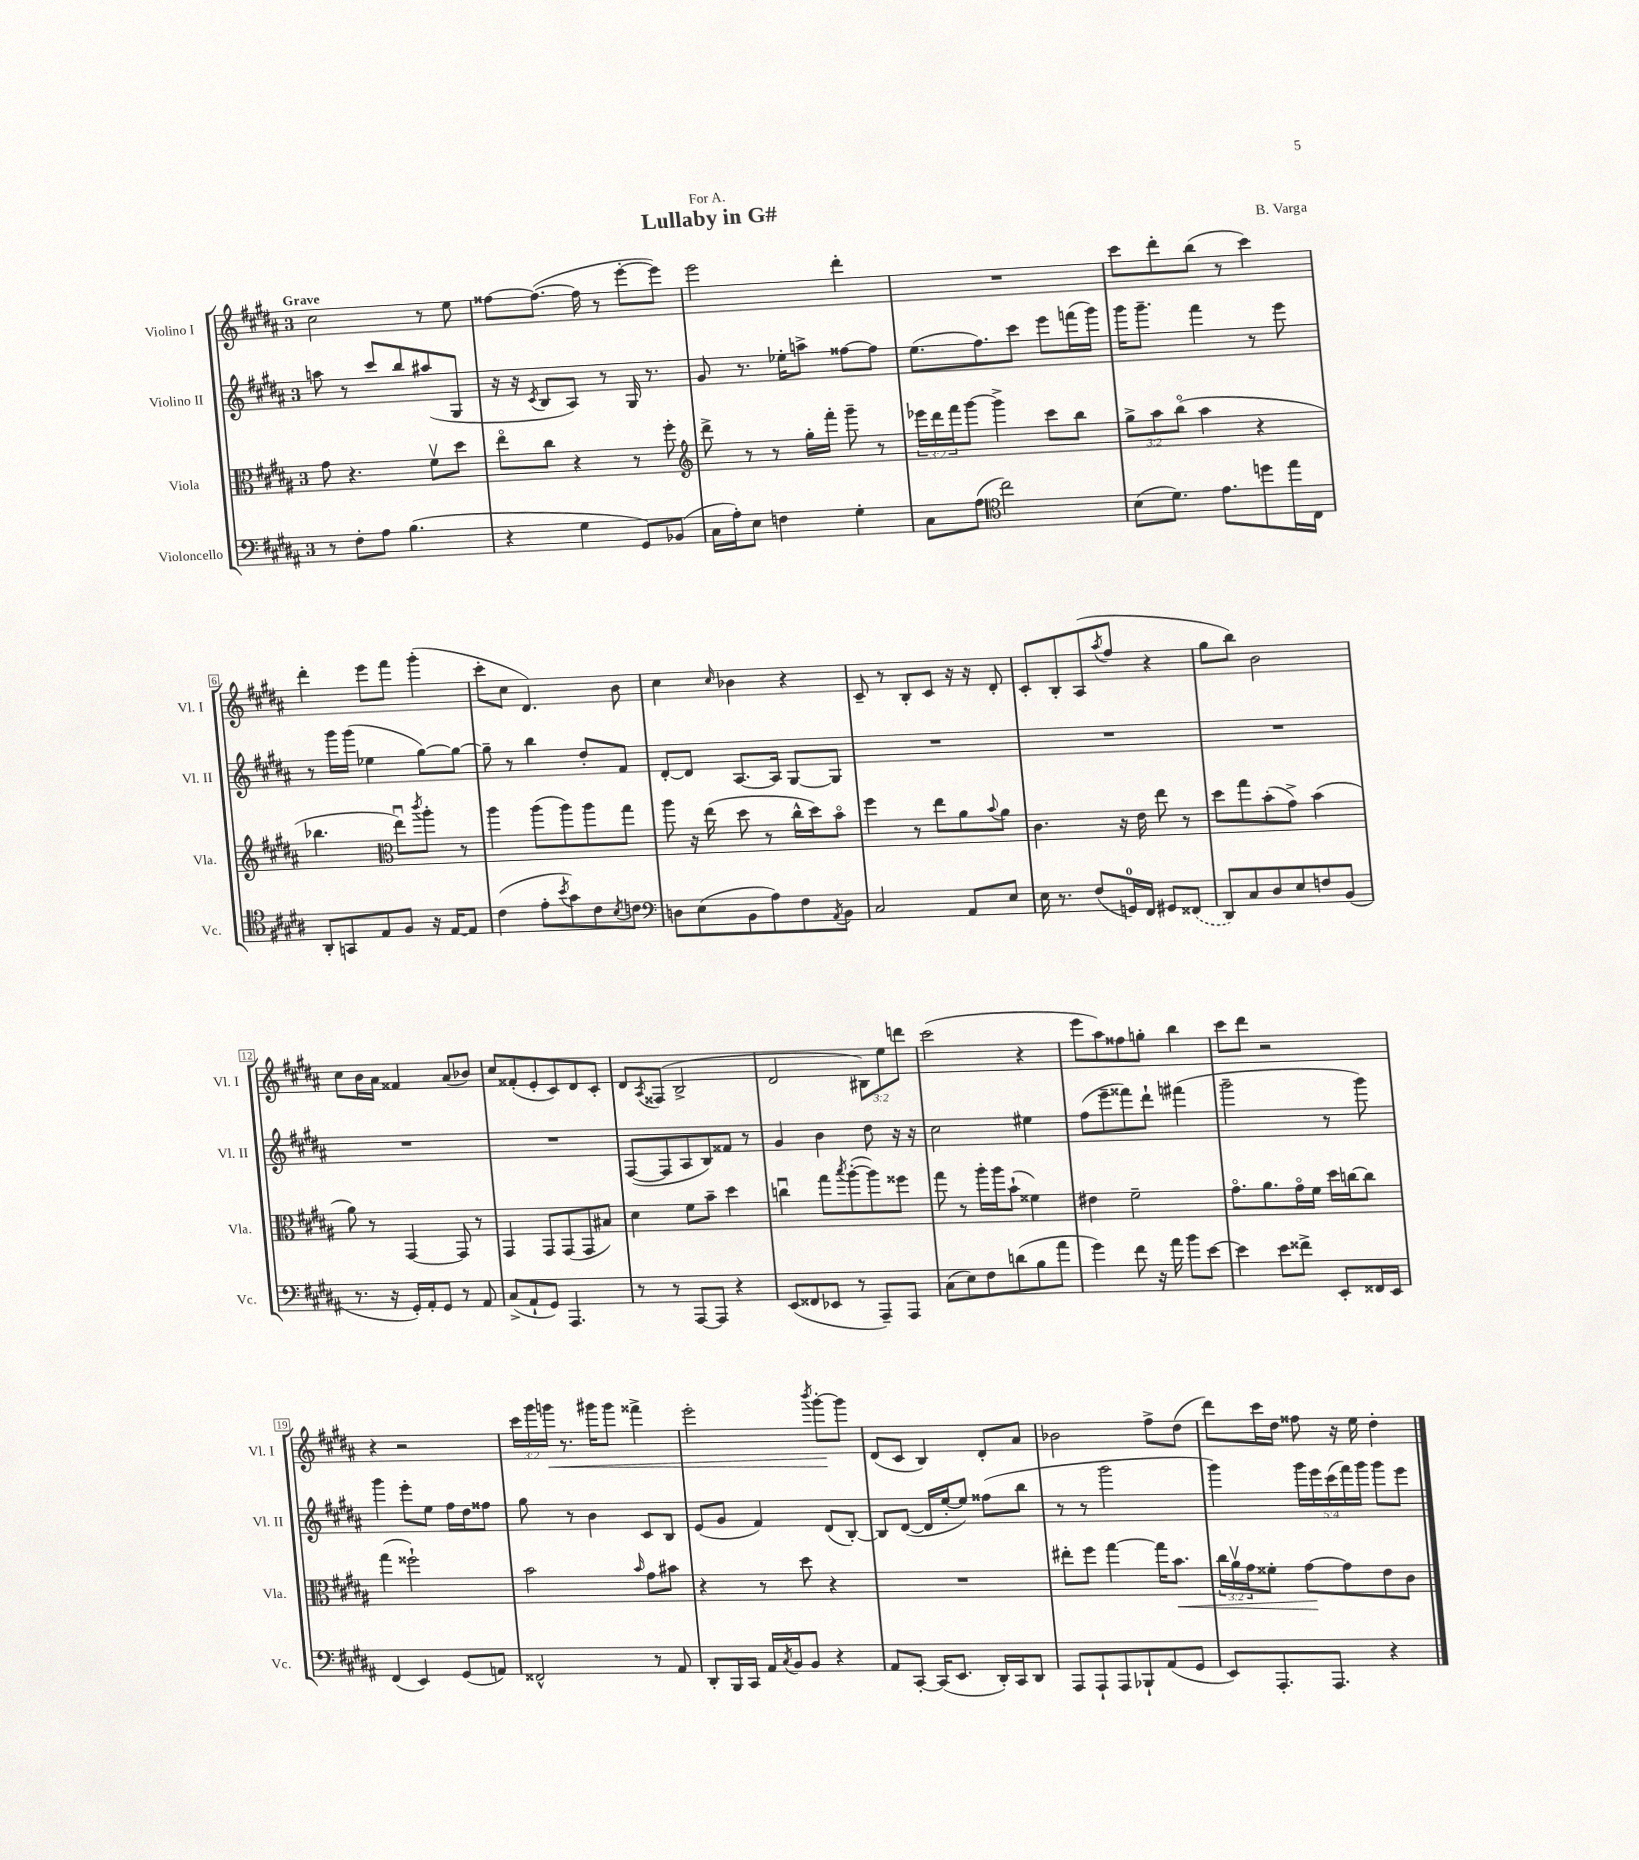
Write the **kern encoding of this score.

**kern	**kern	**dynam	**kern	**kern	**dynam
*part4	*part3	*part3	*part2	*part1	*part1
*staff4	*staff3	*staff3	*staff2	*staff1	*staff1
*I"Violoncello	*I"Viola	*	*I"Violino II	*I"Violino I	*
*I'Vc.	*I'Vla.	*	*I'Vl. II	*I'Vl. I	*
*clefF4	*clefC3	*	*clefG2	*clefG2	*
*k[f#c#g#d#a#]	*k[f#c#g#d#a#]	*	*k[f#c#g#d#a#]	*k[f#c#g#d#a#]	*
*M3/4	*M3/4	*	*M3/4	*M3/4	*
=1	=1	=1	=1	=1	=1
!	!	!	!	!LO:TX:a:B:t=Grave	!
8r	8g#\	.	8aan\	2cc#\	.
8F#'\L	4.r	.	8r	.	.
8A#\J	.	.	8ccc#/L	.	.
(4.B\	.	.	8bb/	.	.
.	8f#v\L	.	(8aa#X/	8r	.
.	8dd#\J	.	8G#/J	8ee\	.
=2	=2	=2	=2	=2	=2
4r	8ee\L	.	16r	[8ff##X\L	.
.	.	.	16r	.	.
.	.	.	8qc#/	.	.
.	8cc#\J	.	8B/L	(8.ff##\J_	.
4G#\	4r	.	8A#/J)	.	.
.	.	.	.	16ff##\]	.
.	.	.	8r	8r	.
8GG#/L)	8r	.	16G#/	[8eee'\L	.
.	.	.	8.r	.	.
(8BB-X/J	8ff#'\	.	.	8eee\J])	.
=3	=3	=3	=3	=3	=3
*	*clefG2	*	*	*	*
16C#\LL	8ddd#^\	.	8g#/	2eee\	.
16A#'\J)	.	.	.	.	.
8E\J	8r	.	8.r	.	.
4Fn\	8r	.	.	.	.
.	.	.	16ee-X'\KL	.	.
.	16gg#'\LL	.	8aan^\J	.	.
.	16fff#'\JJ	.	.	.	.
4G#'\	8ggg#~\	.	[8ff##X\L	4ddd#'\	.
.	8r	.	8ff##\J]	.	.
=4	=4	=4	=4	=4	=4
8C#\L	24eee-X\LL	.	(8.ee\L	2.r	.
.	24ddd#\	.	.	.	.
.	24fff#\J	.	.	.	.
(8A#\J	[8ggg#\J	.	.	.	.
.	.	.	8.ff#\)	.	.
*clefC4	*	*	*	*	*
2cc#\)	4ggg#^\]	.	.	.	.
.	.	.	8ccc#\J	.	.
.	8ccc#\L	.	8eee\L	.	.
.	8bb\J	.	(16fffn\L	.	.
.	.	.	16ggg#\JJ)	.	.
=5	=5	=5	=5	=5	=5
(8B\L	12gg#^\L	.	16ggg#\KL	8ccc#\L	.
.	.	.	8.ggg#~\J	.	.
.	12aa#\	.	.	.	.
8.d#\J)	.	.	.	8ddd#'\	.
.	(12bb\J	.	.	.	.
.	4aa#\	.	4fff#\	(8bb\J	.
8.e\L	.	.	.	.	.
.	.	.	.	8r	.
8ddn\	4r	.	8r	4ccc#\)	.
16ee\L	.	.	8eee\	.	.
16C#\JJ	.	.	.	.	.
!!LO:LB:g=z
=6	=6	=6	=6	=6	=6
8AA#'/L	4.bb-X\	.	8r	4ddd#'\	.
8GGn/	.	.	16ggg#\LL	.	.
.	.	.	(16ggg#\JJ	.	.
8E/	.	.	4ee-X\	8eee\L	.
*	*clefC3	*	*	*	*
8F#/J	8eeu\L)	.	.	8fff#\J	.
.	8qccc#/	.	.	.	.
16r	8aa#'\J	.	[8gg#\L)	(4ggg#'\	.
[16E/KL	.	.	.	.	.
8E/J]	8r	.	8gg#\J_	.	.
=7	=7	=7	=7	=7	=7
(4c#\	4aa#\	.	8gg#~\]	8ccc#'\L	.
.	.	.	8r	8cc#\J	.
8e'\L	(8aa#\L	.	4bb\	4.d#/)	.
8qb/	.	.	.	.	.
8g#\)	8aa#\)	.	.	.	.
8c#\	8aa#\	.	8dd#'/L	.	.
8qB/	.	.	.	.	.
8cn\J	8gg#\J	.	8f#/J	8b\	.
=8	=8	=8	=8	=8	=8
*clefF4	*	*	*	*	*
8Dn\L	8aa#\	.	[8d#'/L	4cc#\	.
(8E\	16r	.	8d#/J]	.	.
.	(16ee\	.	.	.	.
.	.	.	.	16qqcc#/	.
8BB\	8dd#\	.	[8.A#/L	4b-X\	.
8A#\)	8r	.	.	.	.
.	.	.	16A#/Jk]	.	.
8F#\	16cc#^^\LL	.	[8G#/L	4r	.
.	16dd#\J)	.	.	.	.
8qAA#/	.	.	.	.	.
8BB\J	8b\J	.	8G#/J]	.	.
=9	=9	=9	=9	=9	=9
2C#/	4ff#\	.	2.r	8c#~/	.
.	.	.	.	8r	.
.	8r	.	.	8B'/L	.
.	8ee\L	.	.	8c#/J	.
8AA#/L	8a#\	.	.	16r	.
.	.	.	.	16r	.
.	8qqb/	.	.	.	.
8E/J	8a#\J	.	.	8d#'/	.
=10	=10	=10	=10	=10	=10
16E\	4.c#\	.	2.r	8c#'/L	.
8.r	.	.	.	.	.
.	.	.	.	8B'/	.
(8F#/L	.	.	.	(8A#/	.
.	.	.	.	8qaa#/	.
16GGn/L)	16r	.	.	8ff#/J	.
16FF#/JJ	16e\	.	.	.	.
8GG#X/L	8ee\	.	.	4r	.
(8FF##X/J	8r	.	.	.	.
=11	=11	=11	=11	=11	=11
8DD#/L)	8dd#\L	.	2.r	8gg#\L	.
8C#/	8gg#\	.	.	8bb\J)	.
8D#/	(8b'\	.	.	2b\	.
8E/	8g#^\J)	.	.	.	.
8Fn/	(4b\	.	.	.	.
(8BB/J	.	.	.	.	.
!!LO:LB:g=z
=12	=12	=12	=12	=12	=12
8.r	8a#\)	.	2.r	8cc#\L	.
.	8r	.	.	16b\L	.
16r	.	.	.	16a#\JJ	.
16GG#'/LL)	[4GG#/	.	.	4f##X/	.
16AA#'/J	.	.	.	.	.
8GG#/J	.	.	.	.	.
8r	8GG#/]	.	.	(8a#/L	.
8AA#/	8r	.	.	8b-X/J)	.
=13	=13	=13	=13	=13	=13
(8C#^/L	4GG#/	.	2.r	8cc#/L	.
8AA#`/	.	.	.	(8f##X'/	.
8GG#/J)	8GG#/L	.	.	8e'/	.
4.AAA#/	(8GG#/	.	.	8c#/)	.
.	8GG#/	.	.	8d#/	.
.	8B#X/J)	.	.	8c#'/J	.
=14	=14	=14	=14	=14	=14
8r	4d#\	.	([8F#/L	8d#/L	.
.	.	.	.	8qA#/	.
8r	.	.	8F#/]	(8F##X/J	.
[8AAA#/L	8f#\L	.	8A#/	2B^/	.
8AAA#/J]	8b~\J	.	8B/)	.	.
4r	4dd#\	.	8f##X/J	.	.
.	.	.	8r	.	.
=15	=15	=15	=15	=15	=15
(8EE/L	4ccnu\	.	4g#/	2d#/	.
8FF##X/	.	.	.	.	.
8EE-X/J	8gg#\L	.	4b\	.	.
.	8qbb/	.	.	.	.
8r	([8aa#'\	.	.	.	.
8AAA#~/L)	8aa#\])	.	8dd#\	12B#X\L)	.
.	.	.	.	12ee\	.
8AAA#/J	8ff##X\J	.	16r	.	.
.	.	.	.	12dddn\J	.
.	.	.	16r	.	.
=16	=16	=16	=16	=16	=16
(8C#\L	8gg#\	.	2cc#\	(2ccc#\	.
8E\)	8r	.	.	.	.
8F#\	16aa#'\LL	.	.	.	.
.	16aa#\J	.	.	.	.
(8dn\	(8b`\J	.	.	.	.
8B\	4f##X\)	.	4ee#X\	4r	.
8a#\J	.	.	.	.	.
=17	=17	=17	=17	=17	=17
4g#\)	4e#X\	.	(8ff#\L	8eee\L	.
.	.	.	8eee~\	8aa#\)	.
8f#\	2f#~\	.	8fff##X\)	8ff##X\	.
16r	.	.	8ddd#`\J	8ggn'\J	.
16a#\	.	.	.	.	.
8b\L	.	.	(4fff#X\	4bb\	.
[8e\J	.	.	.	.	.
=18	=18	=18	=18	=18	=18
4e\]	8.g#\L	.	2ggg#~\	8ccc#\L	.
.	.	.	.	8ddd#\J	.
.	8.a#\	.	.	.	.
8e\L	.	.	.	2r	.
8f##X^\J	16g#\L	.	.	.	.
.	16f#\JJ	.	.	.	.
8EE'/L	16dd#\LL	.	8r	.	.
.	[16ccn\J	.	.	.	.
16FF##X/L	8cc\J]	.	8ggg#\)	.	.
16EE/JJ	.	.	.	.	.
!!LO:LB:g=z
=19	=19	=19	=19	=19	=19
(4FF#/	(4gg#\	.	4ggg#\	4r	.
4EE/)	2ff##X`\)	.	8eee'\L	2r	.
.	.	.	8ee\J	.	.
(8GG#/L	.	.	16ff#\LL	.	.
.	.	.	16dd#\J	.	.
8AAn/J)	.	.	8ff##X\J	.	.
=20	=20	=20	=20	=20	=20
2FF##X^^/	2b\	.	8gg#\	24ccc#\LL	.
.	.	.	.	24ggg#\	.
!	!	!	!	!	!LO:HP:b
.	.	.	.	24gggn\JJ	<
.	.	.	8r	8.r	.
.	.	.	4b\	.	.
.	.	.	.	16ggg#X\KL	.
.	.	.	.	8ggg#\J	.
.	16qqb/	.	.	.	.
8r	8g#\L	.	8c#/L	4fff##X^\	.
8AA#/	8b#X\J	.	8B/J	.	.
=21	=21	=21	=21	=21	=21
8DD#'/L	4r	.	(8e/L	2eee'\	.
16BBB/L	.	.	8g#/J	.	.
16CC#/JJ	.	.	.	.	.
16AA#/LL	8r	.	4f#/)	.	.
8qC#/	.	.	.	.	.
16BB/J	.	.	.	.	.
8BB/J	8dd#\	.	.	.	.
.	.	.	.	8qbbb/	.
4r	4r	.	(8d#/L	[8ggg#'\L	.
.	.	.	[8B'/J)	8ggg#\J]	[
=22	=22	=22	=22	=22	=22
8AA#/L	2.r	.	8B/L]	(8d#/L	.
[8CC#'/J	.	.	([8d#/J	8c#/J	.
(16CC#/KL]	.	.	16d#/LL]	4B/)	.
8.EE/J	.	.	[16ee'/J	.	.
.	.	.	8ee/J])	.	.
16DD#'/LL)	.	.	(8ff##X\L	8d#'/L	.
16CC#/J	.	.	.	.	.
8DD#/J	.	.	8bb\J	8a#/J	.
=23	=23	=23	=23	=23	=23
8AAA#/L	8ee#X'\L	.	8r	2b-X\	.
8AAA#`/	8ff#\J	.	8r	.	.
8AAA#/	[4gg#\	.	2ggg#\	.	.
8BBB-X`/	.	.	.	.	.
(8AA#/	16gg#\KL]	.	.	8ff#^\L	.
!	!	!LO:HP:b	!	!	!
.	8.b\J	<	.	.	.
8GG#/J	.	.	.	(8dd#\J	.
=24	=24	=24	=24	=24	=24
8EE/L)	24cc#\LL	.	4ggg#\)	8ddd#\L)	.
.	24a#v\	.	.	.	.
.	24g#\J	.	.	.	.
8.AAA#'/	8f##X'\J	.	.	16ccc#\L	.
.	.	.	.	16dd#\JJ	.
.	[8g#\L	.	20ggg#\LL	8ff##X\	.
.	.	.	20eee\	.	.
8.AAA#/J	.	.	.	.	.
.	.	.	(20ccc#\	.	.
.	8g#\]	[	.	16r	.
.	.	.	20fff#\)	.	.
.	.	.	.	16ee\	.
.	.	.	20ggg#\JJ	.	.
4r	8e\	.	8ggg#\L	4dd#'\	.
.	8c#\J	.	8eee\J	.	.
==	==	==	==	==	==
*-	*-	*-	*-	*-	*-
